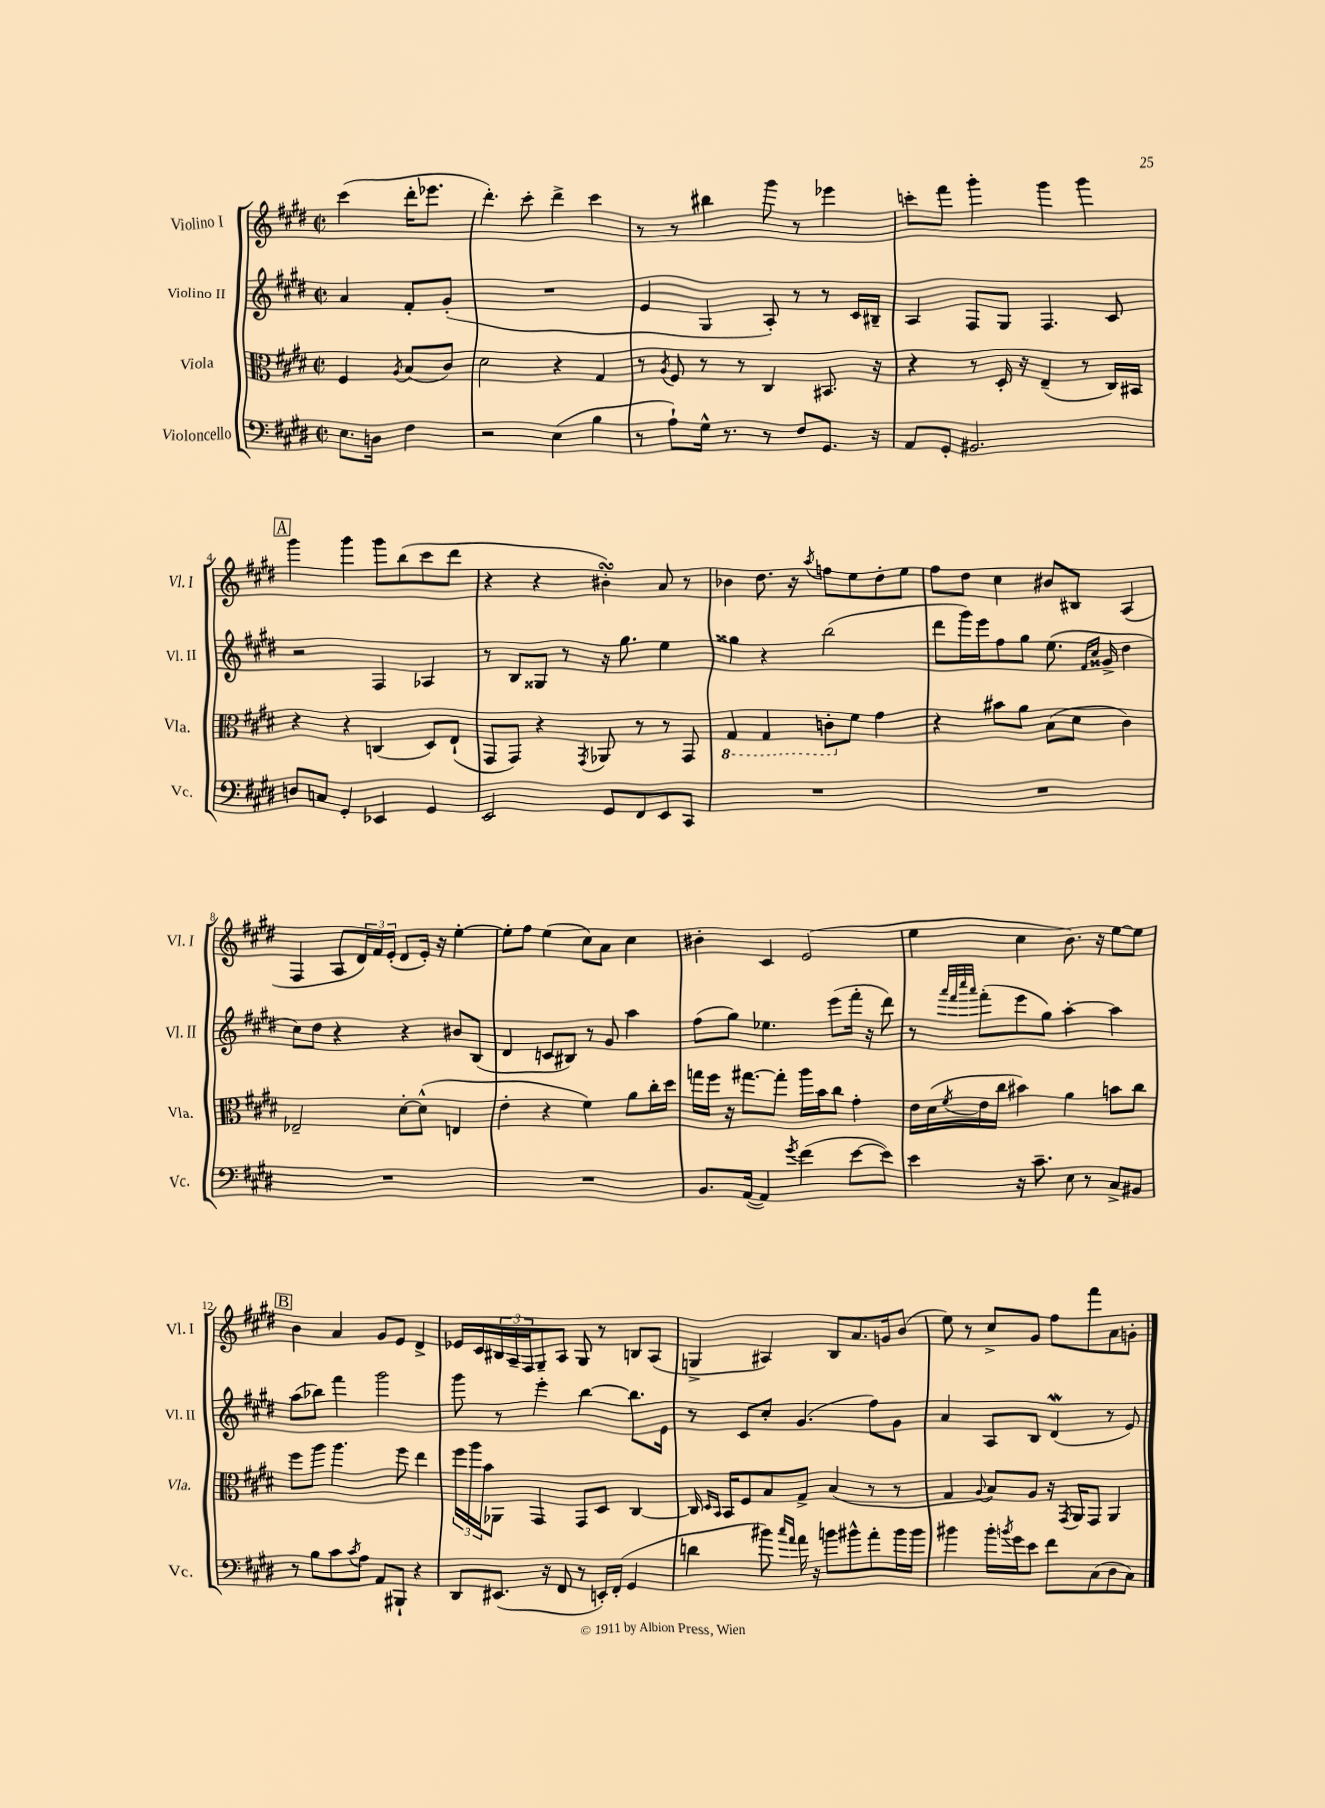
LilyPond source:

<<
\new StaffGroup <<
\new Staff = "s0" \with { instrumentName = "Violino I" shortInstrumentName = "Vl. I" } {
    \clef treble \key e \major \defaultTimeSignature \time 2/2 \partial 2
    cis'''4( dis'''16-. ees'''8. |
    dis'''4.-.) cis'''8-. dis'''4-> cis'''4 |
    r8 r8 bis''4 gis'''8 r8 ees'''4 |
    c'''8-. fis'''8 gis'''4-. gis'''4 gis'''4 |
    \mark \markup { \box "A" } gis'''4 gis'''4 gis'''8 b''8( cis'''8 dis'''8 |
    r4 r4 bis'4-.\turn) a'8 r8 |
    bes'4 dis''8. r16 \acciaccatura { a''8 } f''8 e''8 dis''8-. e''8 |
    fis''8 dis''8 cis''4 bis'8 bis8 a4( |
    fis4 a8 \tuplet 3/2 { dis'16) fis'16 e'16-.( } dis'8 e'16-.) r16 e''4~-. |
    e''8-. fis''8 e''4( cis''8) a'8 cis''4 |
    bis'4-. cis'4 e'2( |
    e''4 cis''4 b'8.) r16 e''8~ e''8 |
    \mark \markup { \box "B" } b'4 a'4 gis'8 e'8 dis'4-> |
    ees'16 cis'16 \tuplet 3/2 { bis16 a16-- fis16 } gis8-- a8 gis8 r8 b8 a8( |
    g4-> ais4) b8 a'8. g'16 b'8( |
    e''8) r8 cis''8-> gis'8 fis''8 fis'''8 a'8 g'8-. \bar "|." |
}
\new Staff = "s1" \with { instrumentName = "Violino II" shortInstrumentName = "Vl. II" } {
    \clef treble \key e \major \defaultTimeSignature \time 2/2 \partial 2
    a'4 fis'8-. gis'8-.( |
    R1 |
    e'4 gis4 a8-.) r8 r8 cis'16 bis16-- |
    a4 fis8 gis8 fis4. cis'8 |
    \mark \markup { \box "A" } r2 fis4 aes4 |
    r8 b8 gisis8 r8 r16 gis''8. e''4 |
    gisis''4 r4 b''2( |
    dis'''8 gis'''16) e'''16 fis''8 gis''8 e''8.( \grace { fis'16 cis''16 } gisis'16-> dis''4 |
    cis''8) dis''8 r4 r4 bis'8 b8( |
    dis'4 c'8 bis8) r8 gis'8 a''4 |
    fis''8( gis''8) ees''4. e'''8( fis'''16-. r16 dis'''8) |
    r8 \grace { a'''32 fis'''32 cis''''32 a'''32 } fis'''8-.( e'''8 gis''8) a''4~-. a''4 |
    \mark \markup { \box "B" } a''8( bes''8) fis'''4 gis'''2 |
    gis'''8 r8 e'''4-. b''4~ b''8. e'16 |
    r8 cis'8 cis''8-. gis'4.( fis''8) gis'8 |
    a'4 a8 b8 dis'4\mordent( r8 e'8) \bar "|." |
}
\new Staff = "s2" \with { instrumentName = "Viola" shortInstrumentName = "Vla." } {
    \clef alto \key e \major \defaultTimeSignature \time 2/2 \partial 2
    fis4 \acciaccatura { a8 } b8( cis'8) |
    dis'2 r4 gis4 |
    r8 \acciaccatura { a8 } fis8 r8 r8 cis4 bis,8. r16 |
    r4 r8 dis16-. r16 e4--( r8 cis16) bis,16 |
    \mark \markup { \box "A" } r4 r4 c4( dis8) e8-!( |
    gis,8 gis,8) r4 \acciaccatura { gis,8 } aes,8 r8 r8 gis,8 |
    \ottava #-1 gis,4 gis,4 c8-. \ottava #0 fis'8 gis'4 |
    r4 bis'8 a'8 b8( dis'8 cis'4) |
    ees2-- dis'8~-. dis'8-^( e4 |
    e'4-. r4 fis'4) a'8 cis''16-. dis''16 |
    g''16 fis''16 r16 gis''8.~ gis''8-. a''16 b'16 cis''8 gis'4-. |
    e'16 dis'16( \acciaccatura { fis'8 } e'16 cis''16 bis'4) a'4 b'8 cis''8 |
    \mark \markup { \box "B" } fis''8 a''8 a''4. fis''8 e''4 |
    \tuplet 3/2 { fis''16 a''16 b'16 } aes,8 gis,4 gis,8 dis8 cis4~ |
    cis16 \grace { dis16 b,16 } b,16 fis8 b8 gis8-> b4( r8 r8 |
    gis4 \appoggiatura { a8 } b8) a8 r16 \acciaccatura { gis,8 } a,16 gis,8 a,4 \bar "|." |
}
\new Staff = "s3" \with { instrumentName = "Violoncello" shortInstrumentName = "Vc." } {
    \clef bass \key e \major \defaultTimeSignature \time 2/2 \partial 2
    e8. d16 fis4 |
    r2 e4( b4 |
    r8 a8-!) gis16-^ r8. r8 fis8 gis,8. r16 |
    a,8 gis,8-. bis,2. |
    \mark \markup { \box "A" } d8 c8 gis,4-. ees,4 gis,4 |
    e,2 gis,8 fis,8 e,8 cis,8 |
    R1 |
    R1 |
    R1 |
    R1 |
    b,8. a,16~( a,4) \acciaccatura { gis'8 } fis'4( e'8~ e'8) |
    e'4 r16 cis'8.-- e8 r8 cis8-> bis,8 |
    \mark \markup { \box "B" } r8 b8 cis'8 \acciaccatura { cis'8 } a8 a,8 bis,,8-! r4 |
    dis,8 eis,8.( r16 fis,8 r8 e,16-.) fis,16-.( gis,4 |
    d'4 bis'8) \grace { cis''16 a'16 } a'16 r16 b'8 bis'8-^ a'8-. bis'16 bis'16 |
    bis'4 bis'16-. \acciaccatura { b'8 } gis'16 e'8 fis'8 cis8( dis8 cis8) \bar "|." |
}
>>
>>
